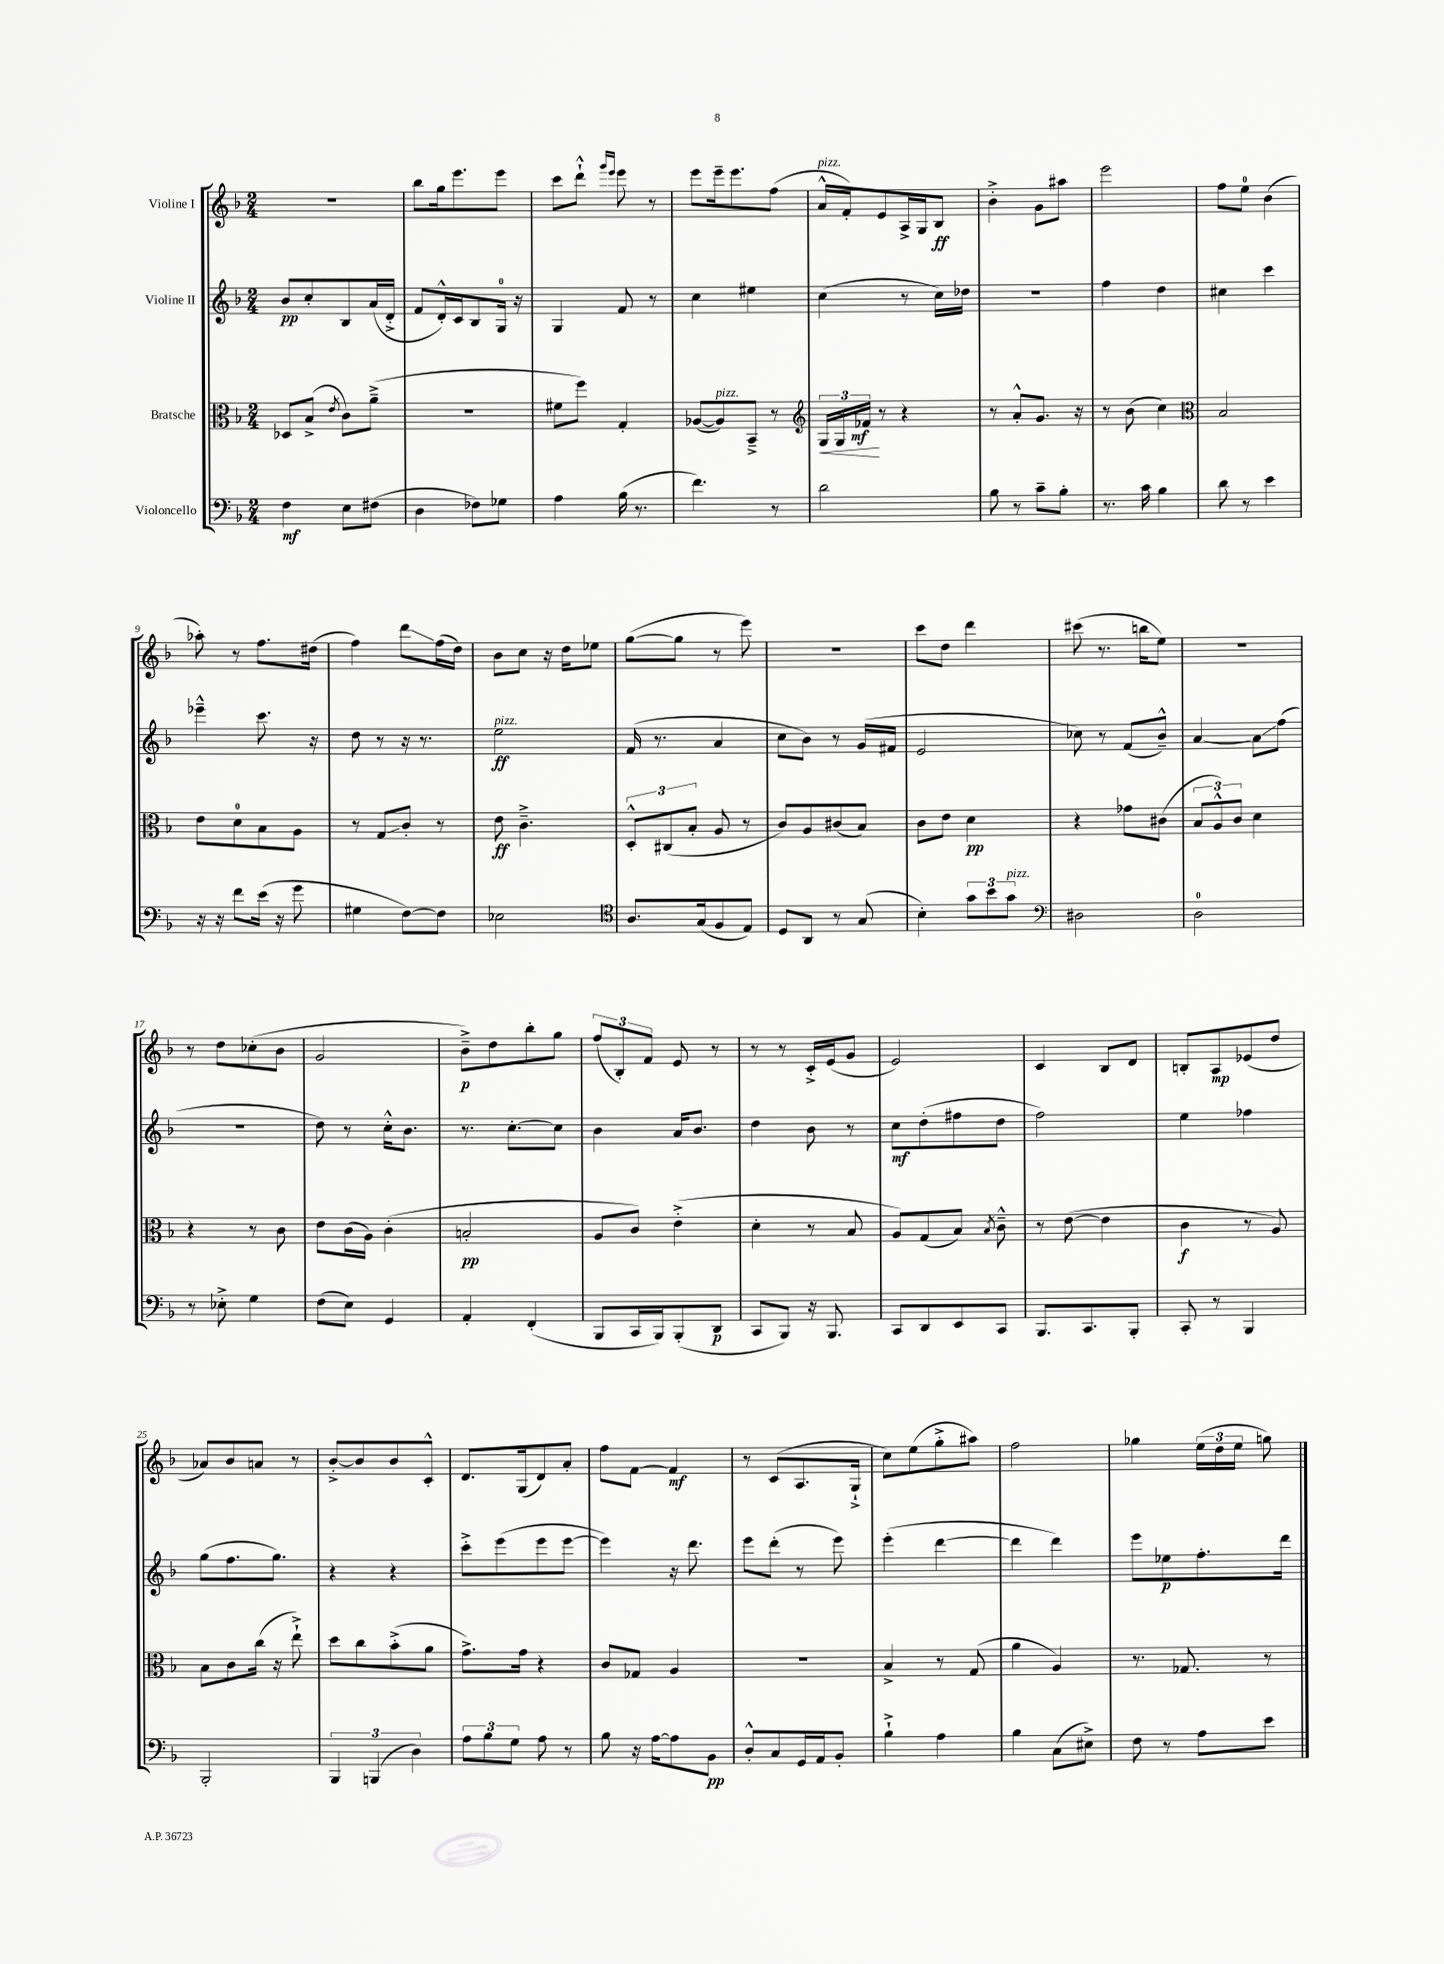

**kern	**kern	**kern	**kern
*staff4	*staff3	*staff2	*staff1
*clefF4	*clefC3	*clefG2	*clefG2
*k[b-]	*k[b-]	*k[b-]	*k[b-]
*M2/4	*M2/4	*M2/4	*M2/4
4F	8D-	8b-	2r
.	(8B-^	8cc'	.
.	8qe	.	.
8E	8c)	8B-	.
(8F#	(8a~^	(16a	.
.	.	16d'^	.
=	=	=	=
4D	2r	8f	8bb-
.	.	16d'^^)	16gg
.	.	16c	8.eee
8F-)	.	8B-	.
8G-	.	16G	8eee
.	.	16r	.
=	=	=	=
4A	8f#	4G	8ccc
.	8ff)	.	8ddd`^^
.	.	.	16qqggg
.	.	.	16qqeee
(16B-	4G'	8f	8eee
8.r	.	.	.
.	.	8r	8r
=	=	=	=
4.f)	([8A-	4cc	8eee
.	8A-])	.	16eee~
.	.	.	8.eee
.	8BB-~^	4ee#	.
8r	8r	.	(8ff
=	=	=	=
*	*clefG2	*	*
2d	24G	(4cc	16a^^
.	24G	.	.
.	.	.	16f')
.	24f-	.	.
.	8r	.	8e
.	4r	8r	16A^
.	.	.	16G
.	.	16cc)	8B-
.	.	16dd-	.
=	=	=	=
8B-	8r	2r	4b-'^
8r	8a'^^	.	.
8c~	8.g	.	8g
8B-'	.	.	8aa#
.	16r	.	.
=	=	=	=
8.r	8r	4ff	2eee
.	(8b-	.	.
16c	.	.	.
4B-	4cc)	4dd	.
=	=	=	=
*	*clefC3	*	*
8d	2B-	4cc#	8ff
8r	.	.	8ee
4e	.	4ccc	(4b-
=	=	=	=
16r	8e	4eee-~^^	8aa-')
16r	.	.	.
8f	8d	.	8r
(16e	8B-	8.ccc	8.ff
16r	.	.	.
8g	8A	.	.
.	.	16r	(16dd#
=	=	=	=
4G#	8r	8dd	4ff)
.	8G	8r	.
[8F)	8c'	16r	8ddd
.	.	8.r	.
8F]	8r	.	(16ff
.	.	.	16dd)
=	=	=	=
2E-	8e	2ee	8b-
.	4.c~^	.	8cc
.	.	.	16r
.	.	.	16dd
.	.	.	8ee-
=	=	=	=
*clefC4	*	*	*
8.A	12D'^^	(16f	([8gg
.	.	8.r	.
.	(12C#	.	.
.	.	.	8gg]
.	12B-'	.	.
(16G	.	.	.
8F	8A	4a	8r
8E)	8r	.	8eee)
=	=	=	=
8D	8c)	8cc	2r
8AA	8A	8b-)	.
8r	(8c#	8r	.
(8G	8B-)	(16g	.
.	.	16f#	.
=	=	=	=
4B-')	8c	2e	8ccc
.	8e	.	8dd
12g	4d	.	4ddd
12b-	.	.	.
12g	.	.	.
=	=	=	=
*clefF4	*	*	*
2D#	4r	8cc-)	(8ccc#
.	.	8r	8.r
.	8g-	(8f	.
.	.	.	16bb
.	(8c#	8b-~^^)	8ee)
=	=	=	=
2D	12B-	[4a	2r
.	12A^^)	.	.
.	12c	.	.
.	4d	8a]	.
.	.	(8ff	.
=	=	=	=
8r	4r	2r	8r
8E-'^	.	.	8dd
4G	8r	.	(8cc-'
.	8c	.	8b-
=	=	=	=
(8F	8e	8dd)	2g
8E)	(16c	8r	.
.	16A)	.	.
4GG	(4c'	16cc'^^	.
.	.	8.b-	.
=	=	=	=
4AA'	2B'	8.r	8b-~^)
.	.	.	8dd
.	.	[8.cc'	.
(4FF'	.	.	8bb-'
.	.	8cc]	8gg
=	=	=	=
8BBB-	8A	4b-	(12ff
.	.	.	12B-')
16CC	8c)	.	.
.	.	.	12f
16BBB-)	.	.	.
(8BBB-'	(4e'^	16a	8e
.	.	8.b-	.
8DD	.	.	8r
=	=	=	=
8CC	4d'	4dd	8r
8BBB-)	.	.	8r
16r	8r	8b-	16c'^
8.BBB-	.	.	(16e
.	8B-	8r	8g
=	=	=	=
8CC	8A)	8cc	2e)
8DD	(8G	(8dd'	.
8EE	8B-)	8ff#	.
.	8qB-	.	.
8CC	8c~^^	8dd	.
=	=	=	=
8.BBB-	8r	2ff)	4c
.	([8e	.	.
8.CC	.	.	.
.	4e]	.	8B-
8BBB-'	.	.	8d
=	=	=	=
8CC'	4c	4ee	8B'
8r	.	.	8A
4BBB-	8r	4ff-	(8e-
.	8A)	.	8dd
=	=	=	=
2BBB-'	8B-	(8gg	8a-)
.	8c	8.ff	8b-
.	(16cc	.	8a
.	16r	8.gg)	.
.	8ee`^)	.	8r
=	=	=	=
6BBB-	8dd	4r	[8b-'^
.	8cc	.	8b-]
(6BBB	.	.	.
.	(8b-'^	4r	8b-
6D)	.	.	.
.	8a	.	8c'^^
=	=	=	=
12A	8.g^)	8ccc'^	8.d
12B-	.	.	.
.	.	(8eee	.
12G	.	.	.
.	16g	.	(16G
8A	4r	8eee	8d)
8r	.	[8eee	8a'
=	=	=	=
8B-	8c	4eee])	8ff
16r	8G-	.	[8f
[16A	.	.	.
8A]	4A	16r	4f]
.	.	8.ddd	.
8BB-	.	.	.
=	=	=	=
8D'^^	2r	8eee	8r
8C	.	(8ddd'	(8c
16GG	.	8r	8.A
16AA	.	.	.
8BB-'	.	8eee)	.
.	.	.	16G`^
=	=	=	=
4B-`^	4B-^	(4eee'	8cc)
.	.	.	(8ee
4A	8r	[4ddd	8gg'^
.	(8G	.	8aa#)
=	=	=	=
4B-	4a	4ddd]	2ff
(8C	4A)	4ddd)	.
8E#^)	.	.	.
=	=	=	=
8F	8.r	8eee	4gg-
8r	.	8ee-	.
.	8.G-	.	.
8A	.	8.ff'	(24ee
.	.	.	24dd
.	.	.	24ee
8e	8r	.	8gg)
.	.	16ddd	.
==	==	==	==
*-	*-	*-	*-
